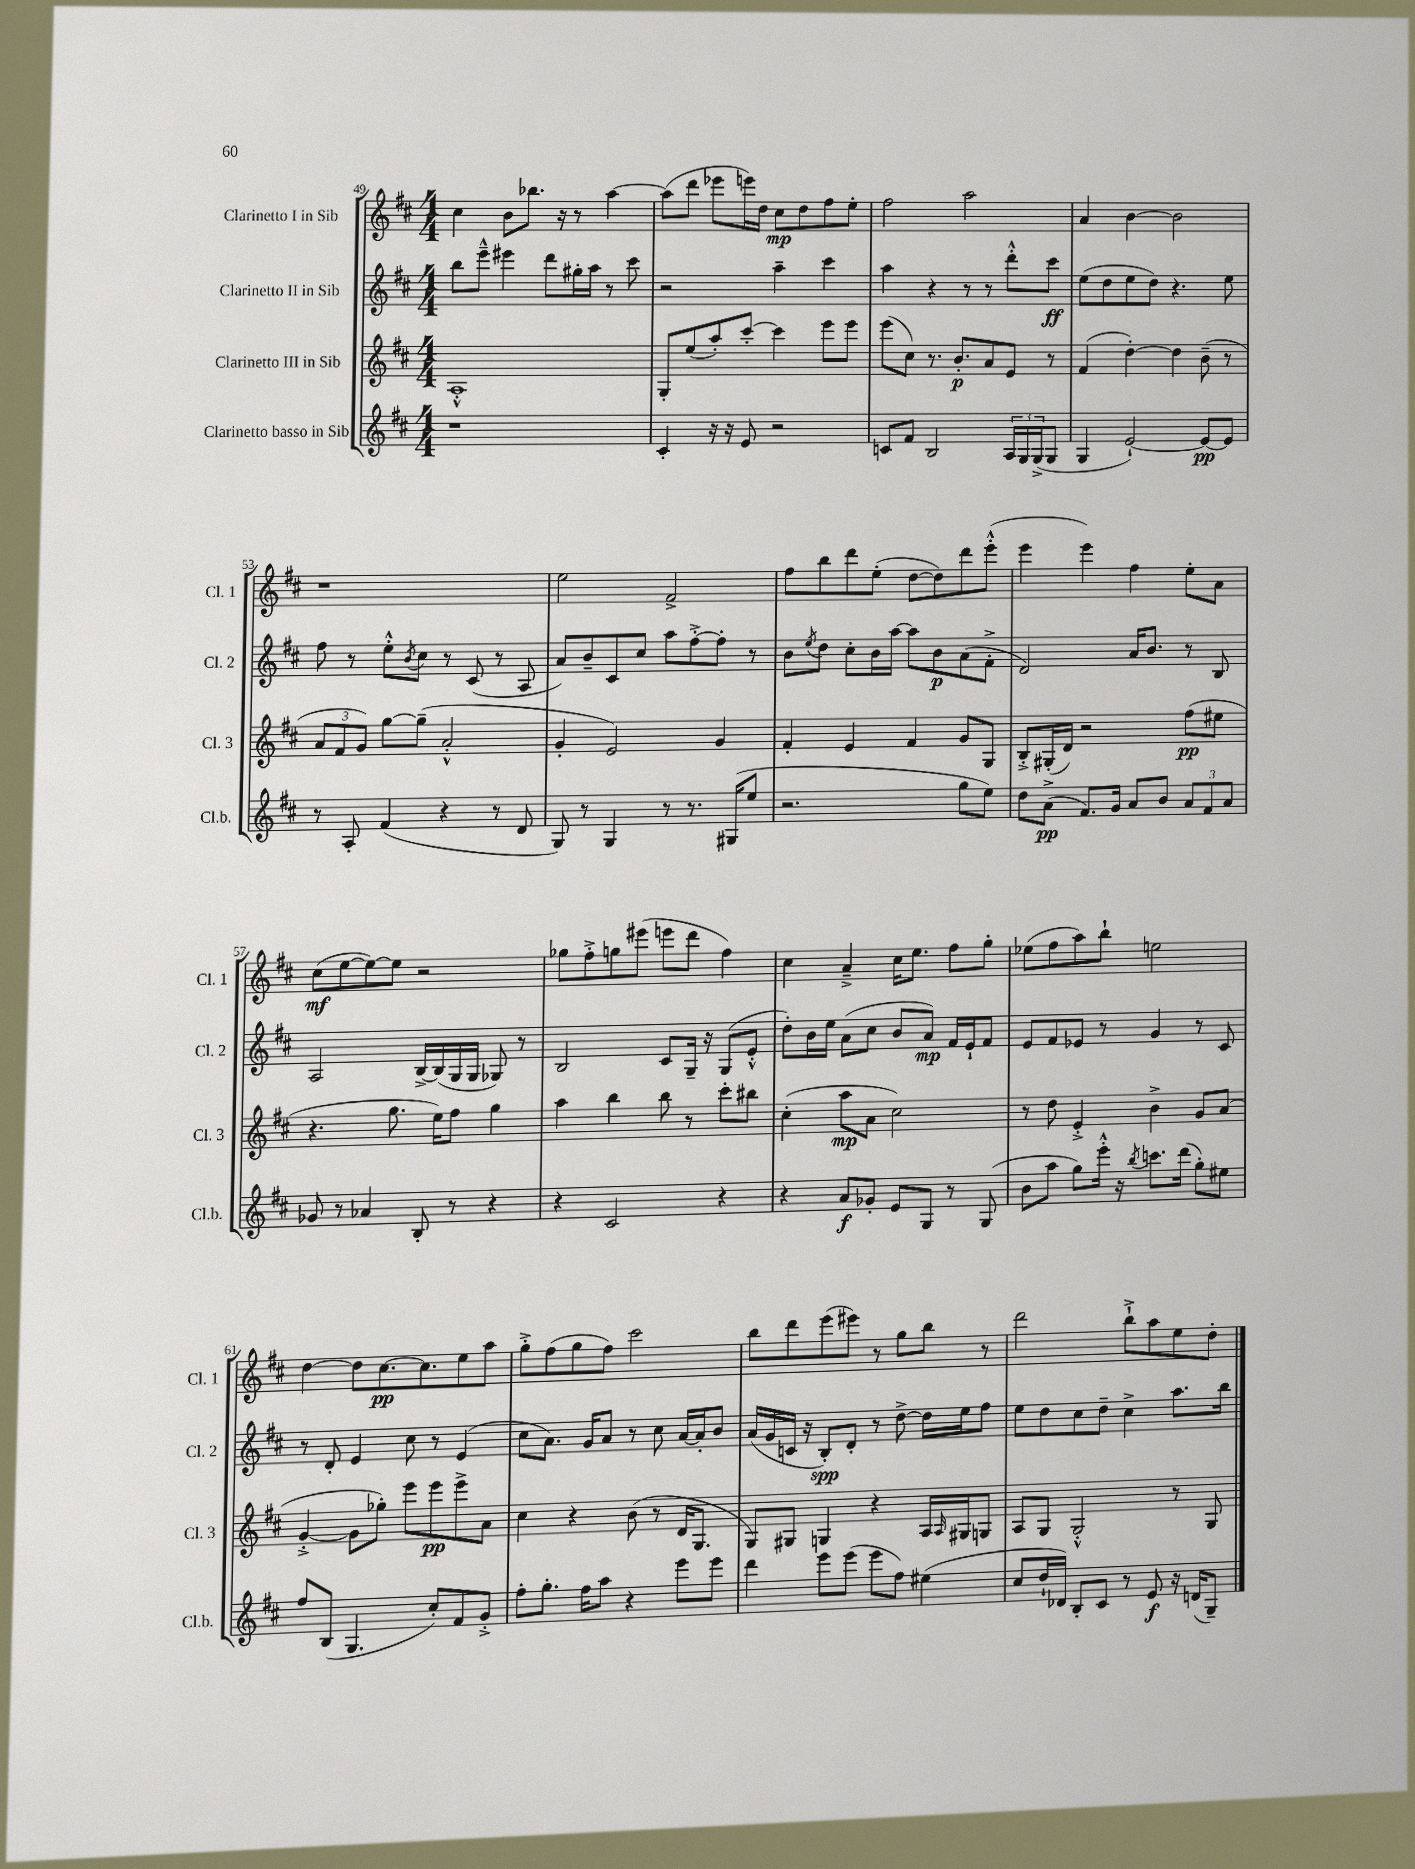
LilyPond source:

<<
\new StaffGroup <<
\new Staff = "s0" \with { instrumentName = "Clarinetto I in Sib" shortInstrumentName = "Cl. 1" } {
    \clef treble \key d \major \numericTimeSignature \time 4/4
    cis''4 b'8 bes''8. r16 r8 a''4~ |
    a''8( d'''8 ees'''8 e'''16) d''16 cis''8\mp d''8 fis''8 e''8-. |
    fis''2 a''2 |
    a'4 b'4~ b'2 |
    r1 |
    e''2 fis'2-> |
    fis''8 b''8 d'''8 e''8-.( d''8~ d''8) d'''8 e'''8-.-^( |
    e'''4 e'''4) fis''4 e''8-. a'8 |
    cis''8\mf( e''8~ e''8~) e''8 r2 |
    ges''8 fis''8-.-> g''8 eis'''8( e'''8 d'''8 fis''4) |
    cis''4 a'4---> cis''16 e''8. fis''8 g''8-. |
    ees''8( fis''8 a''8) b''8-! e''2 |
    d''4~ d''8 cis''8.~\pp cis''8. e''8 a''8 |
    g''8-.-> fis''8( g''8 fis''8) cis'''2 |
    b''8 d'''8 e'''8( eis'''8) r8 g''8 b''8 r8 |
    d'''2 b''8-!-> a''8 e''8 d''8-. \bar "|." |
}
\new Staff = "s1" \with { instrumentName = "Clarinetto II in Sib" shortInstrumentName = "Cl. 2" } {
    \clef treble \key d \major \numericTimeSignature \time 4/4
    b''8 e'''8---^ eis'''4 d'''8 gis''16-. a''16 r8 cis'''8 |
    r2 a''4-- cis'''4 |
    a''4 r4 r8 r8 d'''8-.-^ cis'''8\ff |
    e''8( d''8 e''8 d''8) r4. e''8 |
    fis''8 r8 e''8-.-^ \acciaccatura { b'8 } cis''8 r8 cis'8( r8 a8 |
    a'8) b'8-- cis'8 cis''8 a''8 fis''8~-.-> fis''8-. r8 |
    b'8 \acciaccatura { e''8 } d''8 cis''8-. b'16 a''16~ a''8 b'8\p a'8( fis'8-.-> |
    d'2) a'16 b'8. r8 b8 |
    a2 b16~-> b16( g16 g16 ges8) r8 |
    b2 cis'8 g16-- r16 g8( e'8-.-^ |
    d''8-.) b'16 e''16 a'8( cis''8 b'8 a'8\mp) fis'16 e'16-! fis'8 |
    e'8 fis'8 ees'8 r8 g'4 r8 cis'8 |
    r8 d'8-. e'4 cis''8 r8 e'4( |
    cis''8 a'8.) g'16 a'8 r8 cis''8 a'16~ a'16-. b'8 |
    a'16( g'16 c'16 r16 b8-.\spp) d'8-. r8 d''8~-> d''16 e''16 fis''8 |
    e''8 d''8 cis''8 d''8-- cis''4-> a''8. b''16 \bar "|." |
}
\new Staff = "s2" \with { instrumentName = "Clarinetto III in Sib" shortInstrumentName = "Cl. 3" } {
    \clef treble \key d \major \numericTimeSignature \time 4/4
    a1-.-^ |
    g8-. e''8( a''8-.) cis'''8~-. cis'''4 e'''8 e'''8 |
    e'''8( cis''8) r8. b'8.-.\p a'8 e'8 r8 |
    fis'4( d''4~-.) d''4 b'8--( r8 |
    \tuplet 3/2 { a'8 fis'8 g'8) } g''8~ g''8--( a'2-.-^ |
    g'4-. e'2) g'4 |
    fis'4-. e'4 fis'4 g'8 g8 |
    b8-.-> gis16-.( d'16) r2 fis''8\pp( eis''8 |
    r4. g''8. e''16) fis''8 g''4 |
    a''4 b''4 b''8 r8 cis'''8-. bis''8 |
    cis''4-.( a''8\mp a'8 cis''2) |
    r8 d''8 e'4-.-> b'4-> g'8 a'8( |
    g'4~-.-> g'8 ges''8-.) e'''8 e'''8\pp e'''8-> a'8 |
    cis''4 r4 b'8( r8 d'16 g8. |
    g8) gis8 g4 r4 a16 \grace { a16 } gis16 g8 |
    a8 g8 g2-.-^ r8 g8 \bar "|." |
}
\new Staff = "s3" \with { instrumentName = "Clarinetto basso in Sib" shortInstrumentName = "Cl.b." } {
    \clef treble \key d \major \numericTimeSignature \time 4/4
    r1 |
    cis'4-. r16 r16 e'8 r2 |
    c'8 fis'8 b2 \tuplet 3/2 { a16 g16 g16->( } g8 |
    g4 e'2~-!) e'8~\pp e'8 |
    r8 a8-. fis'4( r4 r8 d'8 |
    g8) r8 g4 r8 r8. gis16( e''8 |
    r2. g''8 e''8) |
    d''8 a'8->\pp( fis'8.) g'16 a'8 b'8 \tuplet 3/2 { a'8 fis'8 a'8 } |
    ges'8 r8 aes'4 b8-. r8 r4 |
    r4 cis'2 r4 |
    r4 a'8\f ges'8-. e'8 g8 r8 g8( |
    b'8 a''8 g''8) e'''16-.-^ r16 \acciaccatura { b''8 } c'''8. d'''16( g''8-.) eis''8 |
    fis''8 b8( g4. cis''8-.) fis'8 g'8-.-> |
    fis''8-. g''8.-. fis''16 a''8 r4 e'''8 e'''8 |
    d'''4 e'''8 e'''8( e'''8 fis''8) eis''4( |
    cis''8 d''16-! des'16) b8-. cis'8 r8 e'8\f r16 d'16( g8--) \bar "|." |
}
>>
>>
\layout { \context { \Score currentBarNumber = #49 } }
